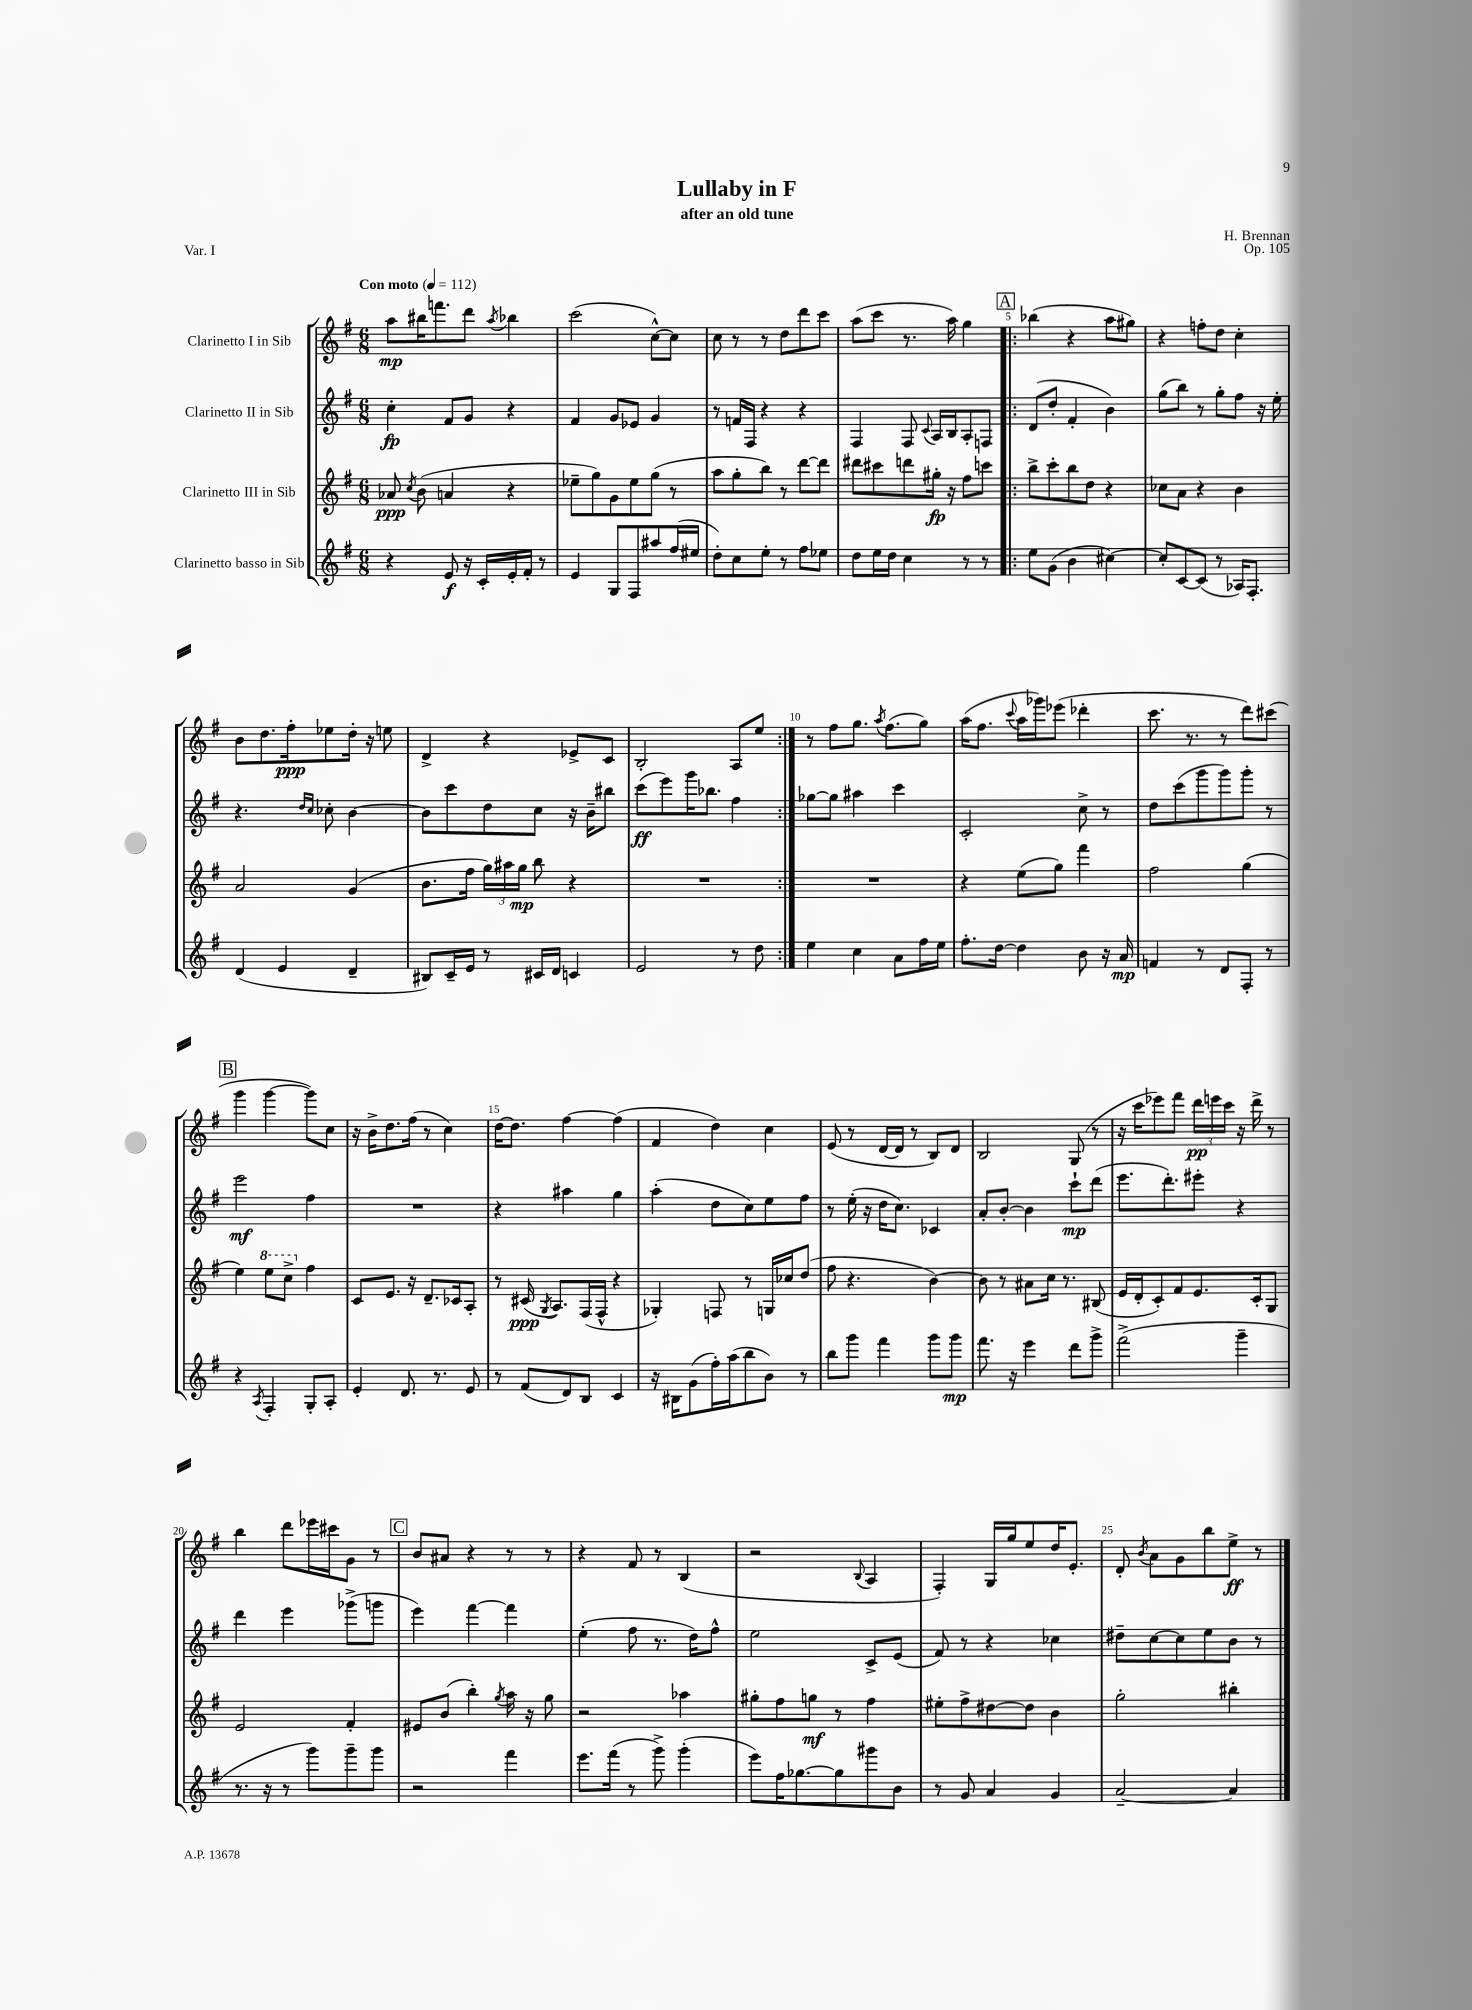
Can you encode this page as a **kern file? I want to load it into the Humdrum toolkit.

**kern	**kern	**kern	**kern
*staff4	*staff3	*staff2	*staff1
*clefG2	*clefG2	*clefG2	*clefG2
*k[f#]	*k[f#]	*k[f#]	*k[f#]
*M6/8	*M6/8	*M6/8	*M6/8
*MM112	*MM112	*MM112	*MM112
4r	8a-/	4cc'\	8aa\L
.	8qcc/	.	.
.	(8b\	.	16bb#\K
.	.	.	8.fff\
8e/	4a/	8f#/L	.
16r	.	8g/J	8ddd\J
16c'/LL	.	.	.
.	.	.	8qaa/
16e'/	4r	4r	4bb-\
16f#'/JJ	.	.	.
8r	.	.	.
=	=	=	=
4e/	8ee-~\L	4f#/	(2ccc\
.	8gg\)	.	.
8G/L	8g\	8g/L	.
8F#/	8ee-\	8e-/J	.
8aa#/	(8gg\J	4g/	[8cc^^\L)
(16ff#/L	8r	.	8cc\]J
16ee#/JJ	.	.	.
=	=	=	=
8dd'\L)	8aa\L	8r	8cc\
8cc\	8gg'\	16f/LL	8r
.	.	16F#/JJ	.
8ee'\J	8bb\J)	4r	8r
8r	8r	.	8dd\L
8ff#\L	[8ddd\L	4r	8ddd\
8ee-\J	8ddd\]J	.	8ccc\J
=	=	=	=
8dd\L	8ddd#\L	4F#/	(8aa\L
16ee\L	8ccc#\	.	8ccc\J
16dd\JJ	.	.	.
4cc\	8ddd\	8F#/	8.r
.	.	8qqc/	.
.	16gg#'\Jk	16A/LL	.
.	16r	16B/J	16aa\)
8r	8ff#\L	8A'/	4gg\
8r	8ccc\J	8F/J	.
=!|:	=!|:	=!|:	=!|:
8ee\L	8bb^\L	(8d/L	(4bb-\
(8g\J	8ccc'\	8dd'/J	.
4b\	8bb\	4f#'/	4r
.	8dd\J	.	.
[4cc#\)	4r	4b\)	8aa\L
.	.	.	8gg#\J)
=	=	=	=
8cc#'/]L	8cc-\L	(8gg\L	4r
[8c/	8a\J	8bb\J)	.
(8c/]J	4r	8r	8ff'\L
8r	.	8gg'\L	8dd\J
16A-/LK)	4b\	8ff#\J	4cc'\
8.F#'/J	.	.	.
.	.	16r	.
.	.	16ee'\	.
=	=	=	=
(4d/	2a/	4.r	8b\L
.	.	.	8.dd\
4e/	.	.	.
.	.	.	16ff#'\k
.	.	16qqdd/LL	.
.	.	16qqcc/JJ	.
.	.	8cc-'\	8ee-\
4d~/	(4g/	[4b\	16dd'\Jk
.	.	.	16r
.	.	.	8ee\
=	=	=	=
8B#/L)	8.b\L	8b\]L	4d^/
16c~/L	.	8ccc\	.
16e/JJ	16ff#\Jk	.	.
8r	24gg\LL)	8dd\	4r
.	24aa#\	.	.
.	24gg\JJ	.	.
16c#/LL	8bb\	8cc\J	.
16d/JJ	.	.	.
4c/	4r	16r	8e-^/L
.	.	16b~\LK	.
.	.	8bb#\J	8c/J
=	=	=	=
2e/	2.r	(8ccc\L	2B'/
.	.	8eee\)	.
.	.	16ggg\K	.
.	.	8.bb-\J	.
8r	.	4ff#\	8A/L
8dd\	.	.	8ee/J
=:|!	=:|!	=:|!	=:|!
4ee\	2.r	[8gg-\L	8r
.	.	8gg-\]J	8ff#\L
4cc\	.	4aa#\	8.gg\J
.	.	.	8qaa/
.	.	.	(8.ff#\L
8a\L	.	4ccc\	.
16ff#\L	.	.	8gg\J)
16ee\JJ	.	.	.
=	=	=	=
8.ff#'\L	4r	2c'/	(16aa\LK
.	.	.	8.ff#\J
[16dd\Jk	.	.	.
.	.	.	8qqccc/
4dd\]	(8ee\L	.	16aa\LL
.	.	.	16ggg-\J)
.	8gg\J)	.	(8eee-\J
8b\	4fff#\	8cc^\	4ddd-'\
16r	.	8r	.
16a/	.	.	.
=	=	=	=
4f/	2ff#\	8dd\L	8.ccc\
.	.	(8ccc\	.
.	.	.	8.r
8r	.	8ggg\	.
8d/L	.	8ggg\)	8r
8F#'/J	(4gg\	8ggg'\J	8ddd\L)
8r	.	8r	(8ccc#\J
=	=	=	=
4r	4ee\)	2eee\	4ggg\
8qA/	.	.	.
4F#'/	8eee\L	.	[4ggg\
.	8ccc^\J	.	.
8G'/L	4ff#\	4ff#\	8ggg\]L)
8A'/J	.	.	8cc\J
=	=	=	=
4e'/	8c/L	2.r	16r
.	.	.	16b^\LK
.	8.e/J	.	8.dd\
8.d/	.	.	.
.	16r	.	(16ff#\Jk
.	8.d~/L	.	8r
8.r	.	.	.
.	.	.	4cc\)
.	16c-/k	.	.
8e/	8A'/J	.	.
=	=	=	=
8r	8r	4r	[16dd\LK
.	.	.	8.dd\]J
(8f#/L	(16c#/	.	.
.	8qG/	.	.
.	8.A/L)	.	.
8d/)	.	4aa#\	[4ff#\
8B/J	(16F#/L	.	.
.	16F#^^/JJ	.	.
4c/	4r	4gg\	(4ff#\]
=	=	=	=
16r	4G-'/)	(4aa'\	4f#/
16B#\LK	.	.	.
(8g\	.	.	.
16ff#'\L)	8F/	8dd\L	4dd\)
(16aa\J	.	.	.
8bb\	8r	8cc\)	.
8b\J)	16G/LL	8ee\	4cc\
.	16cc-/J	.	.
8r	(8dd/J	8ff#\J	.
=	=	=	=
8bb\L	8ff#\	8r	(8e/
8ggg\J	4.r	(16ee'\	8r
.	.	16r	.
4fff#\	.	16dd\LK	[16d/LL
.	.	8.cc\J)	16d/]JJ
.	.	.	8r
8ggg\L	[4b\)	4c-/	8B/L)
8ggg\J	.	.	8d/J
=	=	=	=
8.fff#\	8b\]	8a'/L	2B/
.	8r	[8b'/J	.
16r	.	.	.
4eee\	8a#\L	4b\]	.
.	16cc\Jk	.	.
.	8.r	.	.
8ddd\L	.	8ccc`\L	(8G/
8ggg^\J	(8B#/	(8ddd\J	8r
=	=	=	=
(2fff#^\	16e/LL	8.eee\L	16r
.	16d'/J	.	16ccc\LK
.	8c'/)	.	8eee-\)
.	.	8.ddd'\)	.
.	8f#/	.	8fff#\J
.	8.e/	8eee#'\J	24ddd\LL
.	.	.	24eee\
.	.	.	24ccc\JJ
4ggg~\	.	4r	16r
.	16c'/k	.	16ddd^\
.	8G/J	.	8r
=	=	=	=
8.r	2e/	4ddd\	4bb\
16r	.	.	.
8r	.	4eee\	8ddd\L
8ggg\L)	.	.	16eee-\L
.	.	.	16ccc#\J
8ggg~\	4f#'/	(8ggg-^\L	8g\J
8ggg\J	.	8ggg\J	8r
=	=	=	=
2r	8e#/L	4eee\)	8b/L
.	(8b/J	.	8a#/J
.	4bb'\)	[4fff#\	4r
.	8qgg/	.	.
4fff#\	16aa\	4fff#\]	8r
.	16r	.	.
.	8gg\	.	8r
=	=	=	=
8.eee\L	2r	(4ee'\	4r
(16fff#\Jk	.	.	.
8r	.	8ff#\	8f#/
8ggg^\)	.	8.r	8r
(4ggg'\	4aa-\	.	(4B/
.	.	16dd\LK)	.
.	.	8ff#^^\J	.
=	=	=	=
8eee\L)	8gg#'\L	2ee\	2r
16ff#\K	8ff#\	.	.
[8.gg-\	.	.	.
.	8gg\J	.	.
8gg-\]	8r	.	.
.	.	.	8qqB/
8ggg#\	4ff#\	8c^/L	4A/
8b\J	.	(8e/J	.
=	=	=	=
8r	8ee#'\L	8f#/)	4F#'/)
8g/	8ff#^\	8r	.
4a/	[8dd#\	4r	16G/LL
.	.	.	16gg/J
.	8dd#\]J	.	8ee/
4g/	4b\	4cc-\	16dd/K
.	.	.	8.e'/J
=	=	=	=
[2a~/	2gg'\	8dd#~\L	8d'/
.	.	.	8qb/
.	.	[8cc\	8a\L
.	.	8cc\]	8g\
.	.	8ee\	8bb\
4a/]	4bb#'\	8b\J	8ee^\J
.	.	8r	8r
==	==	==	==
*-	*-	*-	*-
